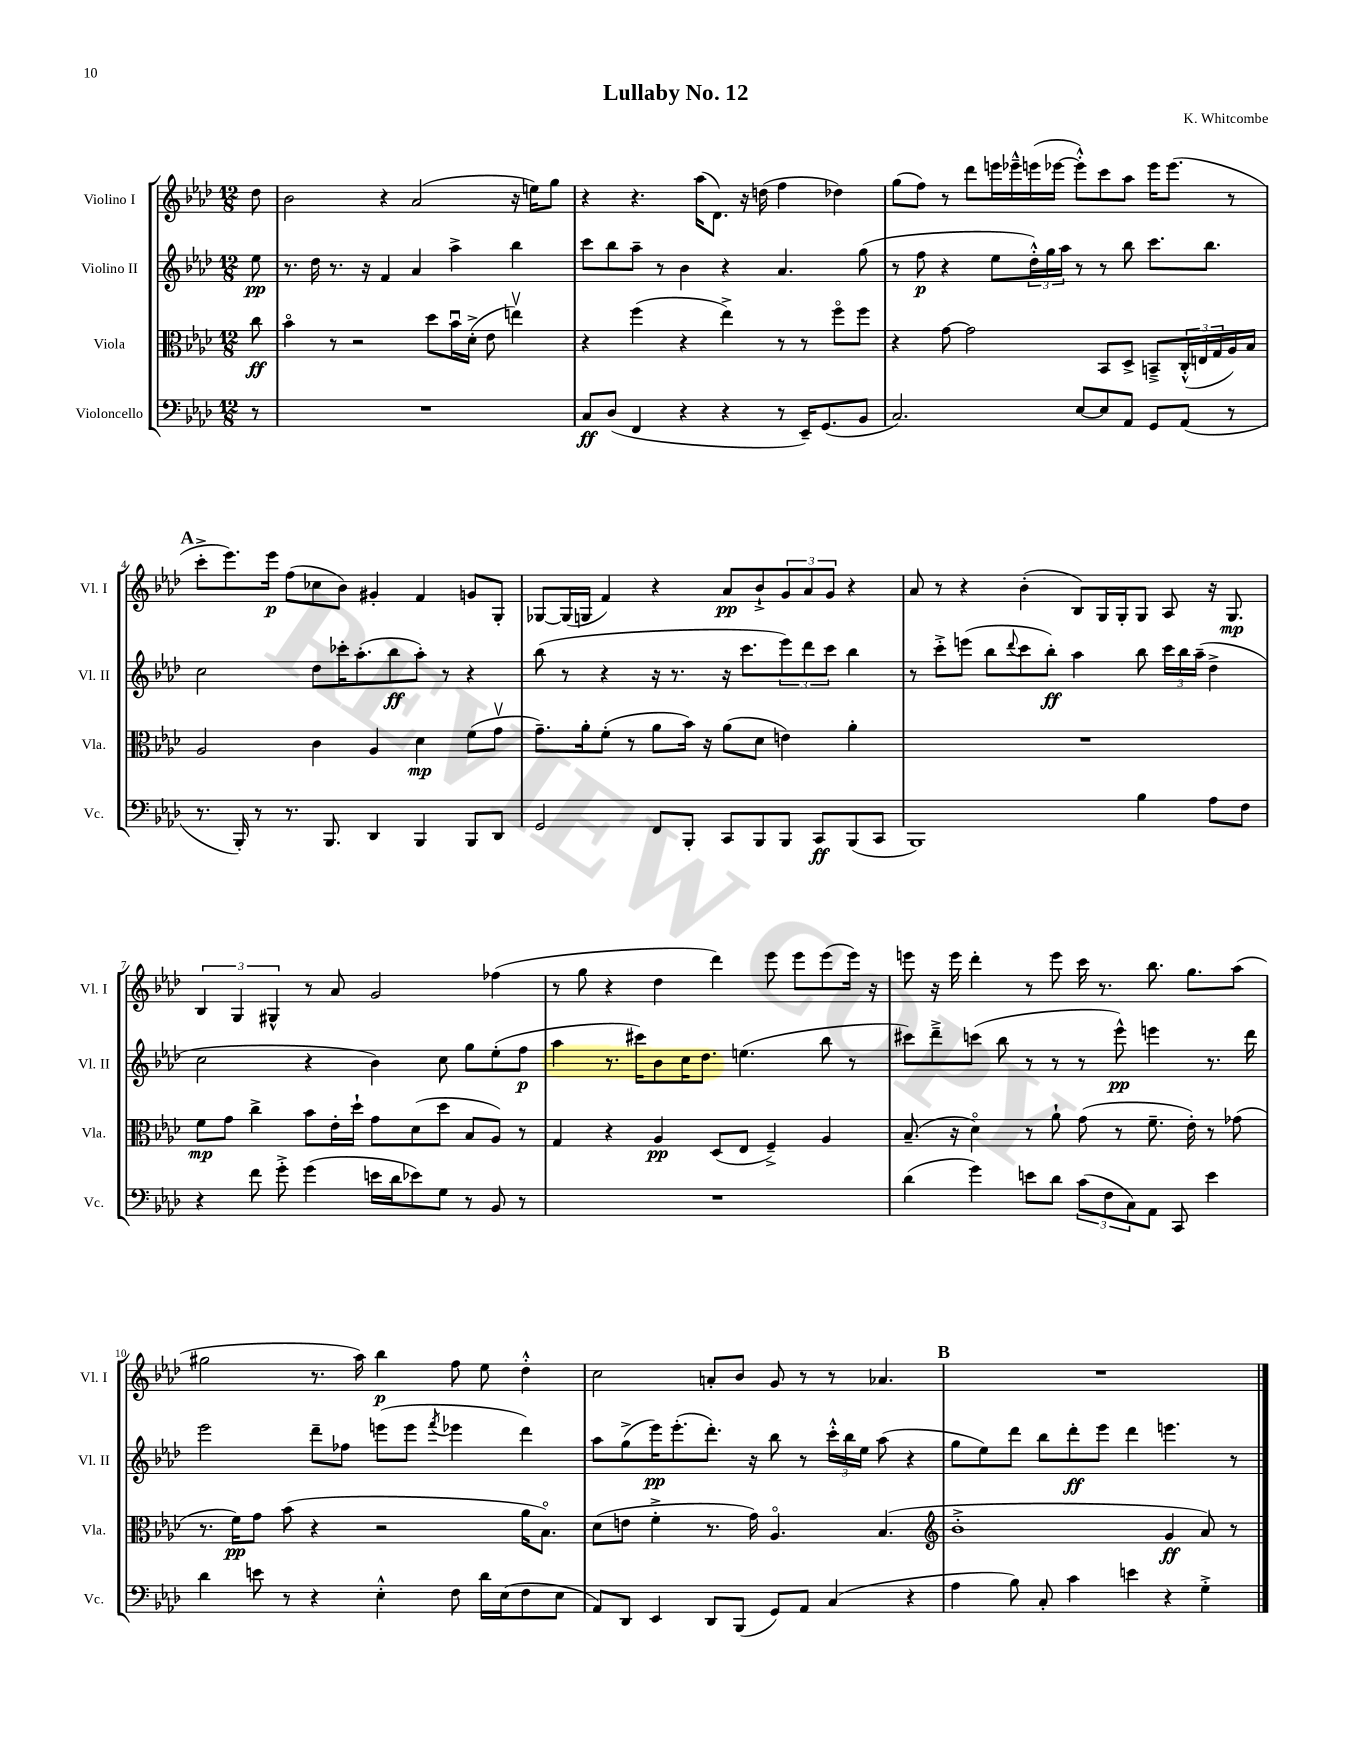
\header { title = "Lullaby No. 12" composer = "K. Whitcombe" }
<<
\new StaffGroup <<
\new Staff = "s0" \with { instrumentName = "Violino I" shortInstrumentName = "Vl. I" } {
    \clef treble \key aes \major \numericTimeSignature \time 12/8 \partial 8
    des''8 |
    bes'2 r4 aes'2( r16 e''16) g''8 |
    r4 r4. aes''16( des'8.) r16 d''16( f''4 des''4) |
    g''8( f''8) r8 des'''8 e'''16 ees'''16---^ e'''16( ees'''16~ ees'''8-.-^) c'''8 aes''8 ees'''16 ees'''8.( r8 |
    \mark \markup { \bold "A" } c'''8-.-> ees'''8.) ees'''16\p f''8( ces''8 bes'8) gis'4-. f'4 g'8 g8-. |
    ges8~ ges16( g16 f'4) r4 aes'8\pp bes'8-!-> \tuplet 3/2 { g'8 aes'8 g'8 } r4 |
    aes'8 r8 r4 bes'4-.( bes8) g16 g16-. g8 aes8 r16 g8.\mp |
    \tuplet 3/2 { bes4 g4 gis4-^ } r8 aes'8 g'2 fes''4( |
    r8 g''8 r4 des''4 des'''4) ees'''8 ees'''8 ees'''8( ees'''16) r16 |
    e'''8 r16 e'''16 des'''4-. r8 e'''8 c'''16 r8. bes''8. g''8. aes''8( |
    gis''2 r8. aes''16) bes''4\p f''8 ees''8 des''4-.-^ |
    c''2 a'8-. bes'8 g'8 r8 r8 aes'4. |
    \mark \markup { \bold "B" } R1. \bar "|." |
}
\new Staff = "s1" \with { instrumentName = "Violino II" shortInstrumentName = "Vl. II" } {
    \clef treble \key aes \major \numericTimeSignature \time 12/8 \partial 8
    ees''8\pp |
    r8. des''16 r8. r16 f'4 aes'4 aes''4-> bes''4 |
    c'''8 bes''8 aes''8-- r8 bes'4 r4 aes'4. g''8( |
    r8 f''8\p r4 ees''8 \tuplet 3/2 { des''16-.-^) g''16 aes''16 } r8 r8 bes''8 c'''8. bes''8. |
    \mark \markup { \bold "A" } c''2 des''8 ces'''16-. aes''8.-.( bes''8\ff aes''8-.) r8 r4 |
    bes''8( r8 r4 r16 r8. r16 c'''8. \tuplet 3/2 { ees'''8) des'''8 c'''8 } bes''4 |
    r8 c'''8-.-> e'''8( bes''8 \appoggiatura { des'''8 } c'''8 bes''8-.\ff) aes''4 bes''8 \tuplet 3/2 { c'''16 bes''16 aes''16--( } des''4-> |
    c''2 r4 bes'4) c''8 g''8 ees''8-.( f''8\p |
    aes''4 r8. cis'''16) bes'8 c''16 des''8. e''4.( bes''8 r8 |
    cis'''8) des'''8---> c'''8( bes''8 r8 r8 r8 ees'''8-^\pp) e'''4 r8. des'''16 |
    ees'''2 des'''8-- fes''8 e'''8( e'''8 \acciaccatura { f'''8 } ees'''4 des'''4) |
    aes''8 g''8->( ees'''16\pp) ees'''8.-.( des'''8.-.) r16 bes''8 r8 \tuplet 3/2 { c'''16-.-^ bes''16 ees''16 } aes''8( r4 |
    \mark \markup { \bold "B" } g''8 ees''8) des'''8 bes''8 des'''8-.\ff ees'''8 des'''4 e'''4. r8 \bar "|." |
}
\new Staff = "s2" \with { instrumentName = "Viola" shortInstrumentName = "Vla." } {
    \clef alto \key aes \major \numericTimeSignature \time 12/8 \partial 8
    c''8\ff |
    bes'4\flageolet r8 r2 des''8 bes'16\downbow des'16-.->( ees'8 e''4\upbow) |
    r4 f''4( r4 ees''4->) r8 r8 f''8\flageolet f''8 |
    r4 g'8~ g'2 bes,8 des8-> b,8---> \tuplet 3/2 { c16-.-^( e16 g16 } aes16) bes16 |
    \mark \markup { \bold "A" } aes2 c'4 aes4 des'4\mp f'8( g'8\upbow |
    g'8.--) aes'16-. f'8-.( r8 aes'8 bes'16) r16 aes'8( des'8 e'4) aes'4-. |
    R1. |
    f'8\mp g'8 c''4-> bes'8 ees'16-. des''16-! g'8 des'8( des''8 bes8 aes8) r8 |
    g4 r4 aes4\pp des8( ees8 f4--->) aes4 |
    bes8.--( r16 des'4\flageolet) r8 aes'8-! g'8( r8 f'8.-- ees'16-.) r8 ges'8( |
    r8. f'16\pp) g'8 bes'8( r4 r2 aes'16 bes8.\flageolet) |
    des'8( e'8 f'4-.-> r8. g'16) aes4.\flageolet bes4.( |
    \mark \markup { \bold "B" } \clef treble bes'1-.-> g'4\ff aes'8) r8 \bar "|." |
}
\new Staff = "s3" \with { instrumentName = "Violoncello" shortInstrumentName = "Vc." } {
    \clef bass \key aes \major \numericTimeSignature \time 12/8 \partial 8
    r8 |
    R1. |
    c8\ff des8( f,4 r4 r4 r8 ees,16--) g,8.( bes,8 |
    c2.) ees8~ ees8 aes,8 g,8 aes,8( r8 |
    \mark \markup { \bold "A" } r8. bes,,16-.) r8 r8. bes,,8. des,4 bes,,4 bes,,8 des,8 |
    g,2 f,8 bes,,8-. c,8 bes,,8 bes,,8 c,8\ff bes,,8( c,8 |
    bes,,1) bes4 aes8 f8 |
    r4 f'8 g'8-.-> g'4( e'16 des'16 ees'8) g8 r8 bes,8 r8 |
    R1. |
    des'4( g'4) e'8 des'8 \tuplet 3/2 { c'8( f8 c8) } aes,8 c,8 e'4 |
    des'4 e'8 r8 r4 ees4-.-^ f8 des'16 ees16( f8 ees8 |
    aes,8) des,8 ees,4 des,8 bes,,8( g,8) aes,8 c4( r4 |
    \mark \markup { \bold "B" } aes4 bes8) c8-. c'4 e'4 r4 g4-.-> \bar "|." |
}
>>
>>
